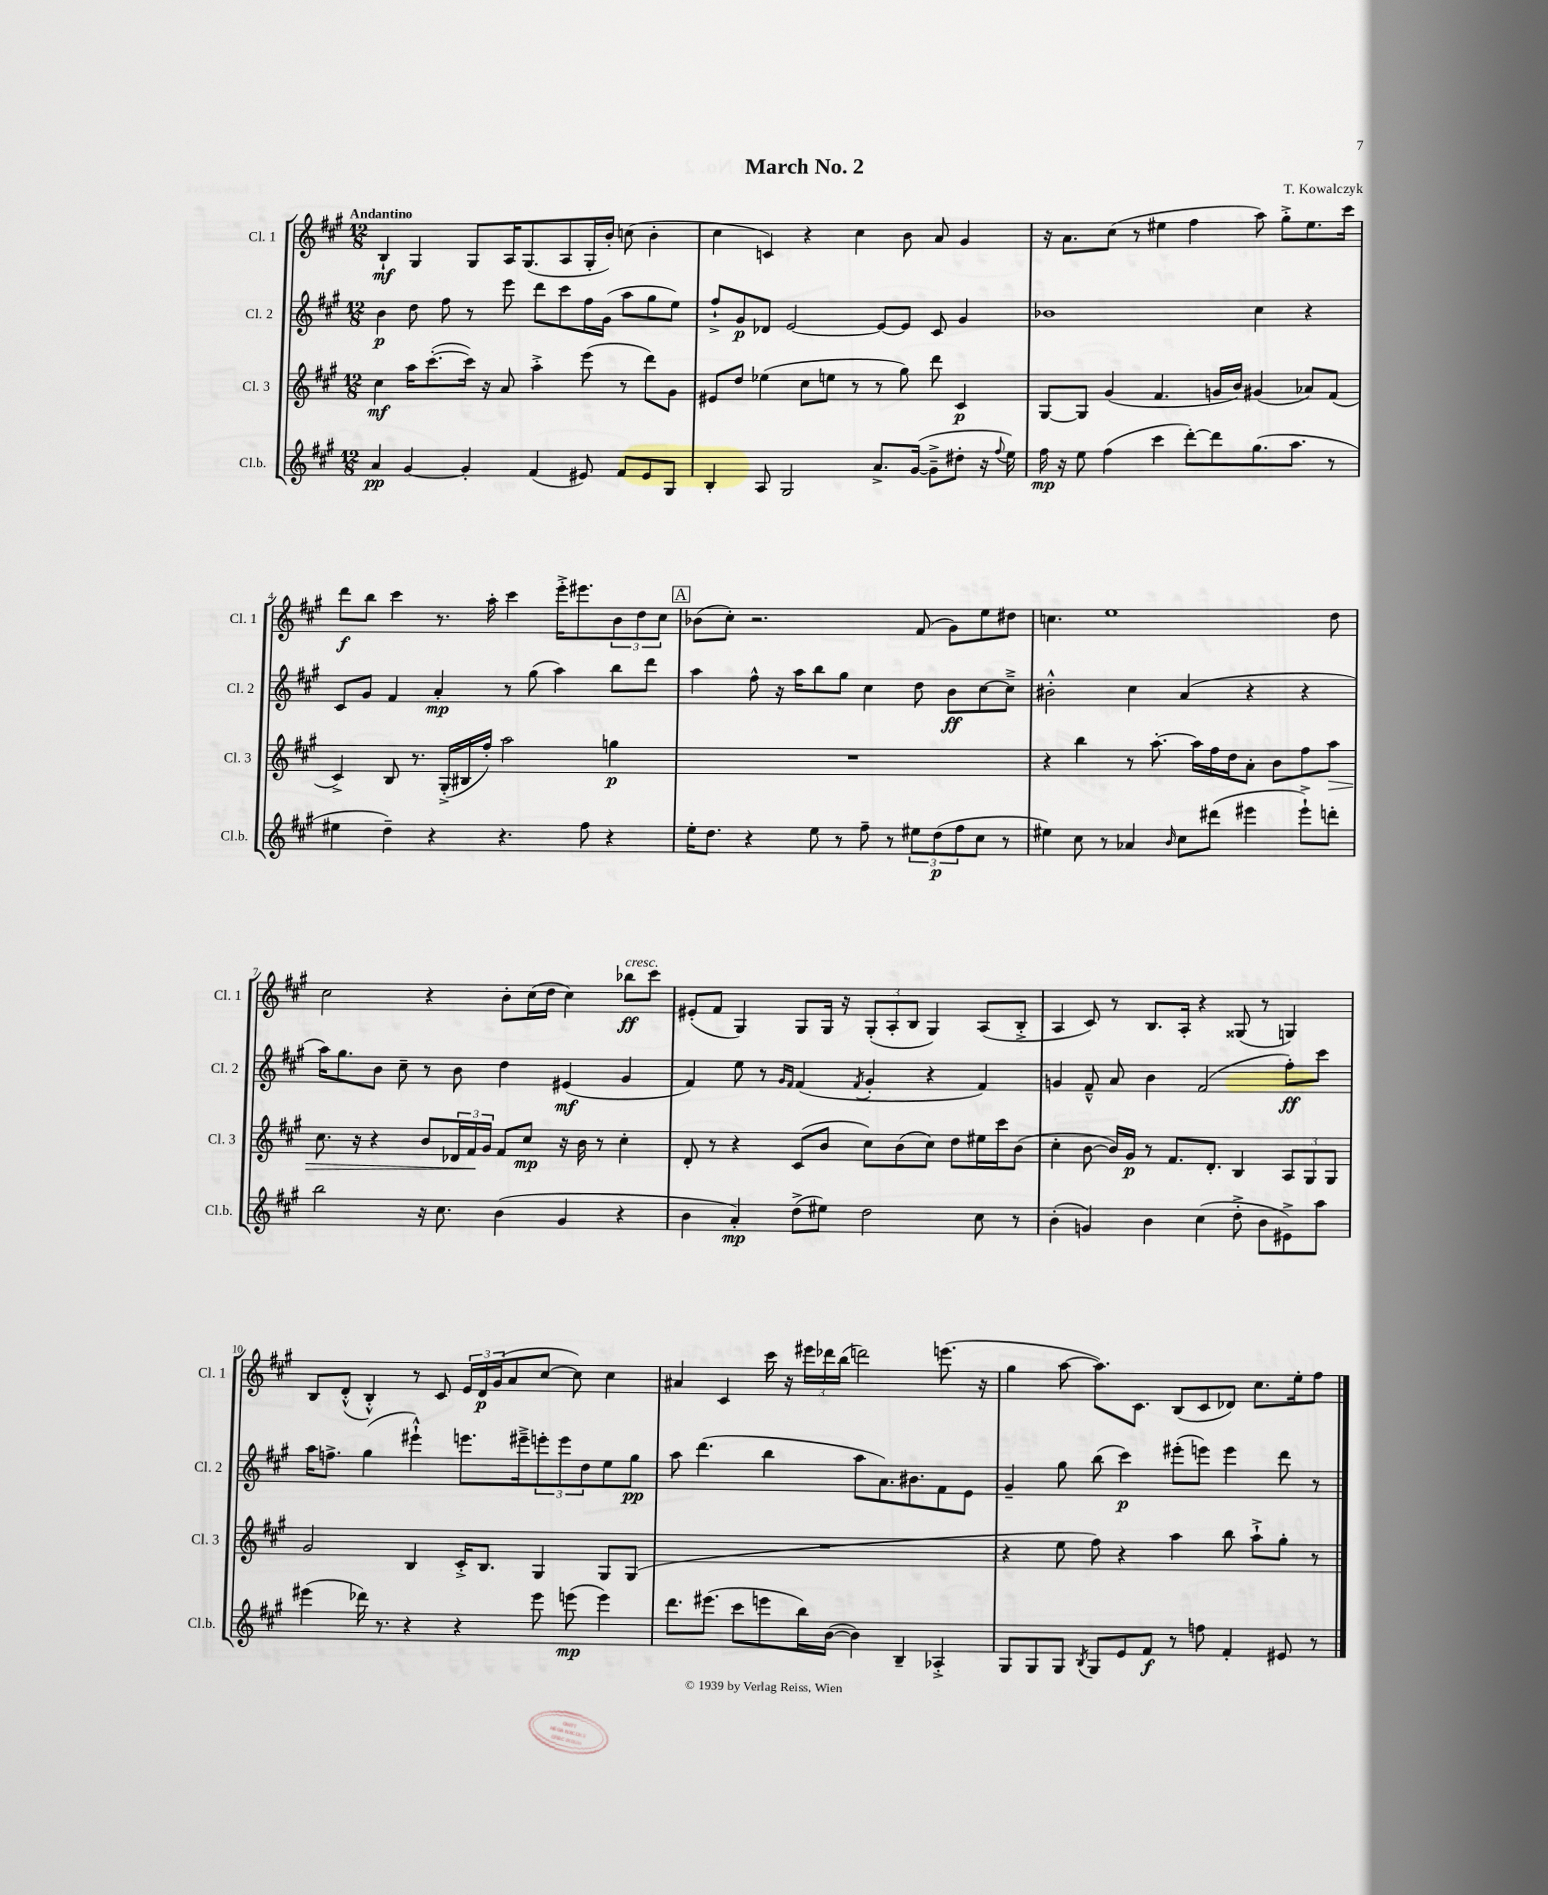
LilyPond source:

\header { title = "March No. 2" composer = "T. Kowalczyk" }
<<
\new StaffGroup <<
\new Staff = "s0" \with { instrumentName = "Cl. 1" shortInstrumentName = "Cl. 1" } {
    \clef treble \key a \major \numericTimeSignature \time 12/8 \tempo "Andantino"
    b4-!\mf gis4 gis8 a16 gis8.( a8 gis16-. b'16-.) c''8( b'4-. |
    cis''4 c'4) r4 cis''4 b'8 a'8 gis'4 |
    r16 a'8. cis''8( r8 eis''4 fis''4 a''8) gis''8-.-> eis''8. cis'''16 |
    d'''8\f b''8 cis'''4 r8. a''16-. cis'''4 e'''16-.-> eis'''8. \tuplet 3/2 { b'8 d''8 cis''8 } |
    \mark \markup { \box "A" } bes'8( cis''8-.) r2. fis'8( gis'8) e''8 dis''8 |
    c''4. e''1 d''8 |
    cis''2 r4 b'8-. cis''16( d''16 cis''4) bes''8\ff^\markup { \italic "cresc." } cis'''8 |
    eis'8-.( fis'8 gis4) gis8 gis16 r16 \tuplet 3/2 { gis8-.( a8-. b8 } gis4) a8( b8-.-> |
    a4 cis'8) r8 b8. a16-. r4 gisis8( r8 g4) |
    b8 d'8-.-^( b4-.-^) r8 cis'8 \tuplet 3/2 { e'16 d'16\p gis'16( } a'8 cis''8~ cis''8) cis''4 |
    ais'4 cis'4 cis'''16 r16 \tuplet 3/2 { eis'''16 des'''16 b''16( } d'''2) e'''8.( r16 |
    gis''4 a''8~ a''8.) cis'8. b8( cis'8 des'8) cis''8. e''16-. fis''8 \bar "|." |
}
\new Staff = "s1" \with { instrumentName = "Cl. 2" shortInstrumentName = "Cl. 2" } {
    \clef treble \key a \major \numericTimeSignature \time 12/8
    b'4\p d''8 fis''8 r8 e'''8 d'''8 cis'''8 fis''16 gis'16( a''8 gis''8 e''8) |
    fis''8-!-> gis'8\p des'8 e'2~ e'8~ e'8 cis'8 gis'4 |
    bes'1 cis''4 r4 |
    cis'8 gis'8 fis'4 a'4-.\mp r8 gis''8( a''4) b''8 d'''8 |
    \mark \markup { \box "A" } a''4 fis''8-^ r16 a''16 b''8 gis''8 cis''4 d''8 b'8\ff cis''8~ cis''8---> |
    bis'2-.-^ cis''4 a'4( r4 r4 |
    a''16) gis''8. b'8 cis''8-- r8 b'8 d''4 eis'4\mf( gis'4 |
    fis'4) e''8 r8 \grace { gis'16 fis'16 } fis'4( \acciaccatura { fis'8 } gis'4-. r4 fis'4) |
    g'4 fis'8---^ a'8 b'4 fis'2( fis''8-.\ff) cis'''8 |
    a''16 f''8.-> gis''4( eis'''4-!-^) e'''8. eis'''16---> \tuplet 3/2 { e'''8-. e'''8 d''8 } e''8 gis''8\pp |
    a''8 d'''4.( b''4 a''8 a'8.) bis'8. fis'8 e'8 |
    gis'4-- gis''8 b''8( cis'''4\p) eis'''8-.( e'''8) e'''4 d'''8 r8 \bar "|." |
}
\new Staff = "s2" \with { instrumentName = "Cl. 3" shortInstrumentName = "Cl. 3" } {
    \clef treble \key a \major \numericTimeSignature \time 12/8
    cis''4\mf a''16 cis'''8.~-.( cis'''16) r16 a'8 a''4-.-> e'''8( r8 d'''8) gis'8 |
    eis'8 d''8 ees''4( cis''8 e''8 r8 r8 gis''8) d'''8 cis'4\p |
    gis8~ gis8 gis'4( fis'4. g'16 b'16) gis'4( aes'8) fis'8( |
    cis'4->) b8 r8. gis16-.->( bis16 fis''16-.) a''2 g''4\p |
    \mark \markup { \box "A" } R1. |
    r4 b''4 r8 a''8.~-. a''16 fis''16 d''16 a'8-. b'8 fis''8 a''8\> |
    cis''8. r16 r4 b'8 \tuplet 3/2 { des'16 fis'16\! gis'16 } fis'8 cis''8\mp r16 b'16 r8 cis''4-. |
    d'8-. r8 r4 cis'8( b'8 cis''8) b'8( cis''8) d''8 eis''16 cis'''16 b'8( |
    cis''4-. b'8~ b'16) gis'16\p r8 fis'8. d'8.-. b4 \tuplet 3/2 { a8 gis8 gis8 } |
    gis'2 b4 cis'16-.-> b8. gis4 gis8 gis8( |
    R1. |
    r4 e''8 fis''8) r4 a''4 b''8 a''8-!-> gis''8-. r8 \bar "|." |
}
\new Staff = "s3" \with { instrumentName = "Cl.b." shortInstrumentName = "Cl.b." } {
    \clef treble \key a \major \numericTimeSignature \time 12/8
    a'4\pp gis'4~ gis'4-. fis'4( eis'8) fis'8 eis'8 gis8 |
    b4-. a8 gis2 a'8.-> gis'16~( gis'8---> dis''8-. r16 \appoggiatura { fis''8 } e''16) |
    fis''16\mp r16 e''8 fis''4( cis'''4 d'''8~-.) d'''8 gis''8.( a''8. r8 |
    eis''4 d''4--) r4 r4. fis''8 r4 |
    \mark \markup { \box "A" } e''16-. d''8. r4 e''8 r8 fis''8-- r8 \tuplet 3/2 { eis''8 d''8\p( fis''8 } cis''8 r8 |
    eis''4) cis''8 r8 aes'4 \grace { b'16 } cis''8 dis'''8( eis'''4 eis'''8-!->) d'''8-. |
    b''2 r16 cis''8. b'4( gis'4 r4 |
    b'4 a'4-.\mp) d''8->( eis''8) d''2 cis''8 r8 |
    b'4-.( g'4) b'4 cis''4( d''8-.-> b'8 eis'8->) a''8 |
    eis'''4( des'''16) r8. r4 r4 eis'''8 e'''8\mp( e'''4) |
    d'''8. eis'''8.( cis'''8 e'''8 b''16) b'16~( b'4) b4-- aes4-.-> |
    gis8 gis8 gis8 \acciaccatura { b8 } gis8 e'8 fis'8\f r8 f''8 fis'4-. eis'8 r8 \bar "|." |
}
>>
>>
